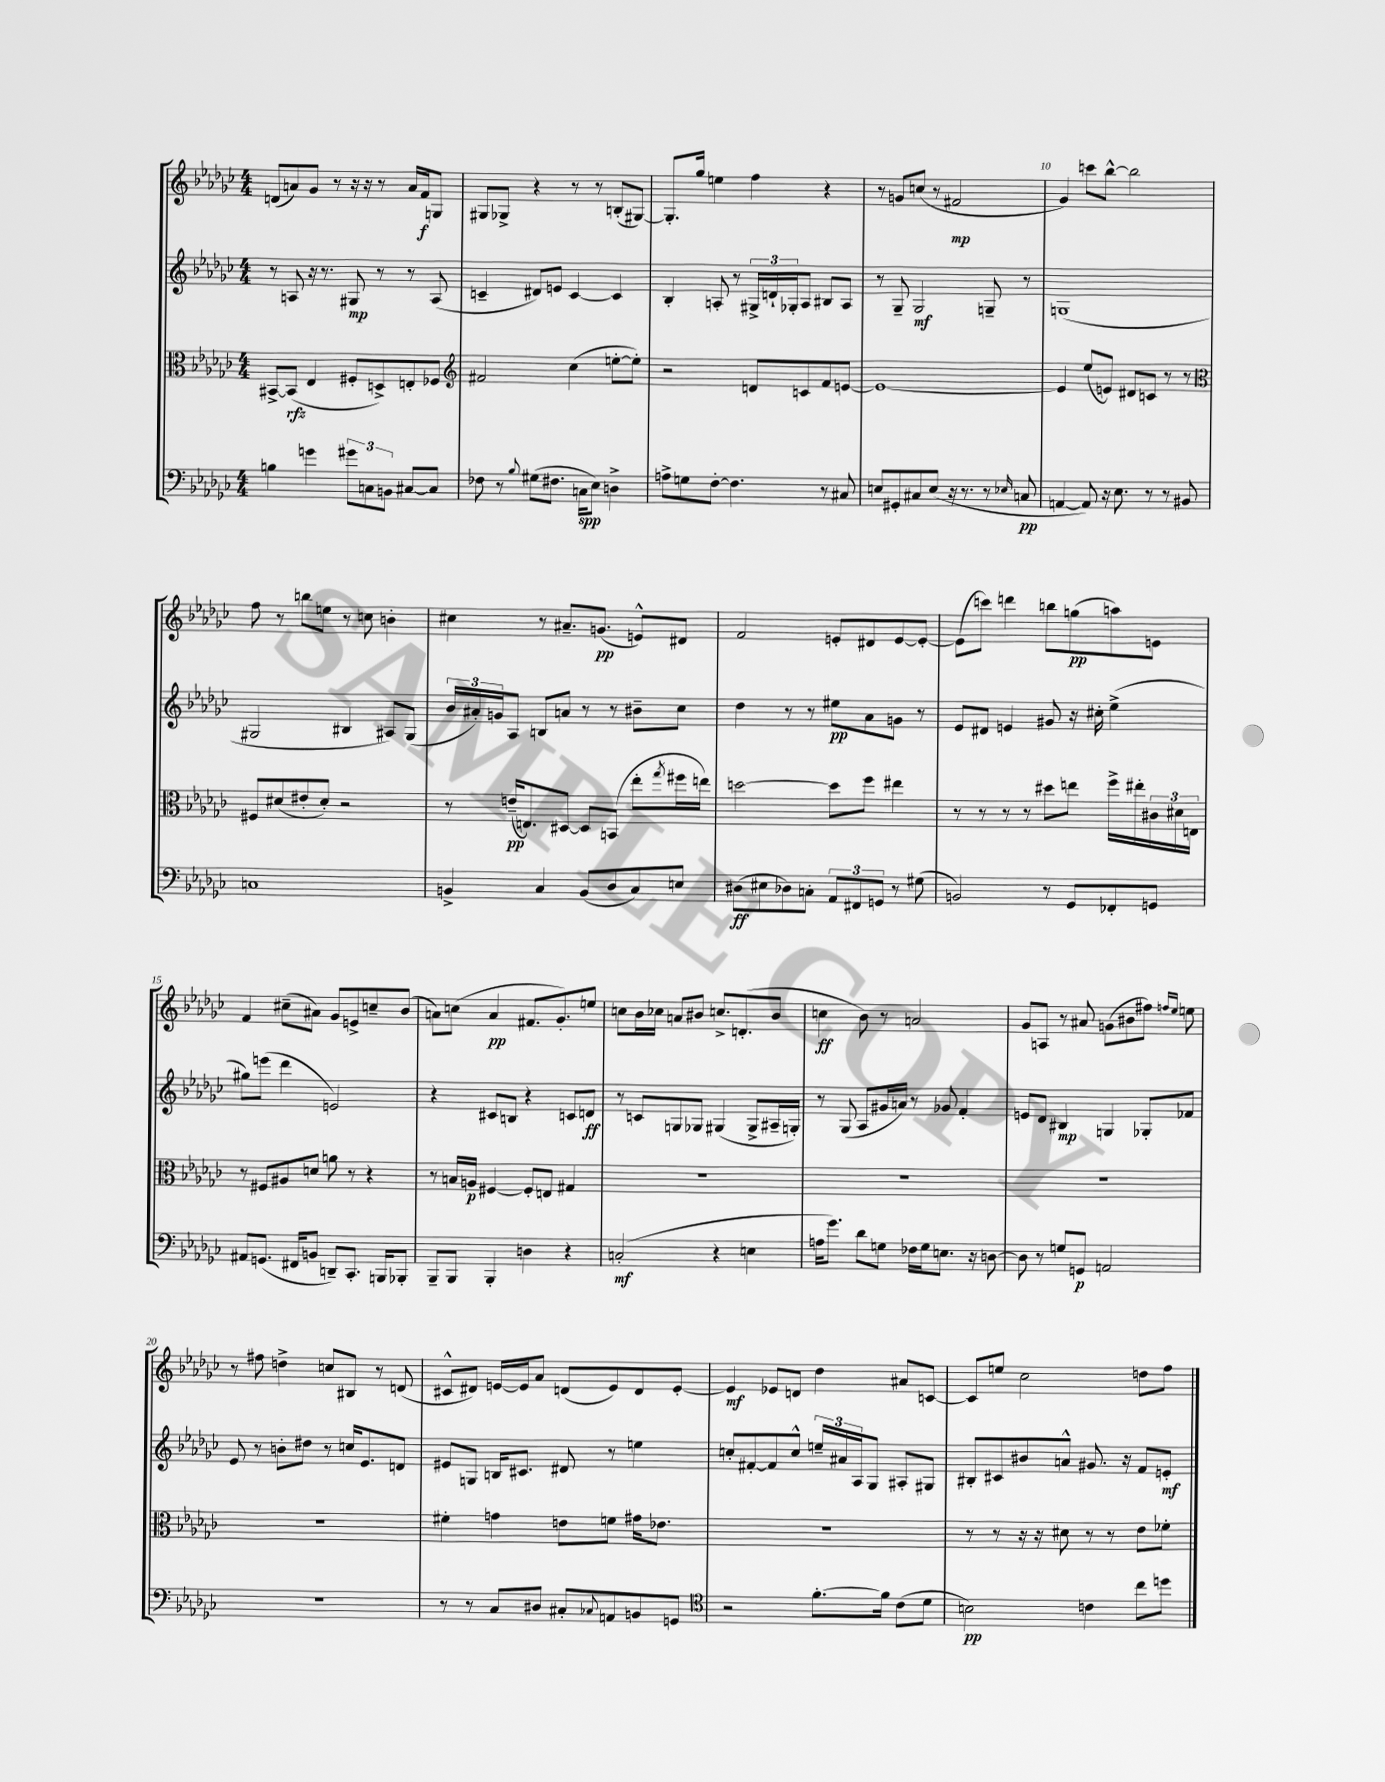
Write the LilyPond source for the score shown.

<<
\new StaffGroup <<
\new Staff = "s0" {
    \clef treble \key ges \major \numericTimeSignature \time 4/4
    d'8( a'8) ges'8 r8 r16 r16 r8 a'16 f'16\f g8 |
    gis8 ges8-> r4 r8 r8 b8-.( gis8~) |
    gis8.-. ges''16 e''4 f''4 r4 |
    r8 g'8 c''8( r8 fis'2\mp |
    ges'4) c'''8 bes''8~-^ bes''2 |
    f''8 r8 b''8 e''8 r8 c''8 b'4-. |
    cis''4 r8 ais'8.-- g'8.\pp( e'8-^) dis'8 |
    f'2 e'8-. dis'8 e'8~ e'8~-. |
    e'8( c'''8) d'''4 b''8 g''8\pp( a''8) e'8 |
    f'4 cis''8--( ais'8) ges'8 e'8-> c''8-- bes'8( |
    a'8) c''8( a'4\pp fis'8. ges'8.-.) e''8 |
    c''8 bes'16 ces''16 a'8 bis'8 c''8.-> d'8.-.( bis'8 |
    c''4\ff bes'8) r8 a'2 |
    ges'8 a8 r8 ais'8 g'8( bis'8 fis''8) \grace { f''16 ees''16 } e''8 |
    r8 fis''8 d''4-> c''8 bis8 r8 d'8( |
    cis'8-^ dis'8) e'16~ e'16 aes'8 d'8( e'8) d'8 e'8~-. |
    e'4\mf ees'8 d'8 des''4 ais'8 c'8~ |
    c'8 e''8 ces''2 d''8 f''8 \bar "|." |
}
\new Staff = "s1" {
    \clef treble \key ges \major \numericTimeSignature \time 4/4
    r8 a8 r16 r8. gis8\mp r8 r8 a8( |
    c'4-- dis'8) e'8 c'4~ c'4 |
    bes4-. a8-. r8 \tuplet 3/2 { gis16-> d'16-! ges16-. } a8 bis8 a8 |
    r8 ges8-- ges2\mf g8-- r8 |
    g1( |
    gis2 bis4 ais8) gis8( |
    \tuplet 3/2 { bes'16 ais'16-.) g'16 } aes8 b8 a'8 r8 r8 bis'8-- ces''8 |
    des''4 r8 r8 eis''8\pp aes'8 g'8 r8 |
    ees'8 dis'8 e'4 gis'8 r16 cis''16-. ees''4->( |
    gis''8) e'''8( des'''4 e'2) |
    r4 cis'8 b8 r4 c'8 d'8\ff |
    r8 c'8 g8 ges8 gis4( gis8-> ais16-- g16-.) |
    r8 ges8( aes8 gis'16 a'16) r8 ges'8 f'4-. |
    e'8 des'8 bis4\mp g4 ges8-. fes'8 |
    ees'8 r8 b'8-. dis''8 r8 c''16 ees'8. d'8 |
    eis'8 g8 b16 cis'8. dis'8 r8 e''4 |
    c''8-. fis'8~-. fis'8 c''8-^ \tuplet 3/2 { e''16-- ais'16 aes16 } ges8 ais8-. gis8 |
    bis8-. cis'8 bis'8 a'8-^ gis'8. r16 f'8 e'8-.\mf \bar "|." |
}
\new Staff = "s2" {
    \clef alto \key ges \major \numericTimeSignature \time 4/4
    bis,8~-> bis,8\rfz( ees4 fis8-. d8->) e8-. fes8 |
    \clef treble fis'2 ces''4( e''8~-. e''8-.) |
    r2 d'8 c'8 f'8 e'8~ |
    e'1~ |
    e'4 ees''8( e'8) dis'8 c'8 r8 r8 |
    \clef alto fis8 dis'8( eis'8-. dis'8-.) r2 |
    r8 e'16--\pp( e8.) dis8~ dis8 b,8( ees''8-. \acciaccatura { ges''8 } fis''16 e''16) |
    d''2~ d''8 f''8 eis''4 |
    r8 r8 r8 r8 dis''8 e''8 f''16-> eis''16-. \tuplet 3/2 { cis'16 dis'16 e16 } |
    r8 fis8 ais8 d'8 a'8 r8 r4 |
    r8 b16 a16\p fis4~ fis8-. e8 gis4 |
    R1 |
    R1 |
    R1 |
    R1 |
    fis'4-. g'4 e'8 f'8 gis'16 ees'8. |
    R1 |
    r8 r8 r16 r16 dis'8 r8 r8 ees'8 fes'8-. \bar "|." |
}
\new Staff = "s3" {
    \clef bass \key ges \major \numericTimeSignature \time 4/4
    b4 g'4 \tuplet 3/2 { gis'8 c8 b,8 } cis8~ cis8 |
    fes8 r8 \appoggiatura { bes8 } gis8( fis8. c16\spp ees8) d4-> |
    a8-> g8 f8~-. f4. r8 cis8 |
    e8 gis,8-. cis8 e8( r16 r8. r8 \grace { ees16 } c8\pp |
    a,4~ a,8) r16 ees8. r8 r8 bis,8 |
    c1 |
    b,4-> ces4 b,8( des8 ces8) e8 |
    dis8\ff( eis8 des8) c8-. \tuplet 3/2 { aes,8 fis,8 g,8 } r8 gis8( |
    b,2) r8 ges,8 fes,8-. g,8 |
    ais,8 g,8.( fis,16 b,8 d,8--) ces,8.-. b,,16 bes,,8-. |
    bes,,8-- bes,,8 bes,,4-. d4 r4 |
    c2-.\mf( r4 e4 |
    a16 ges'8.) des'8 g8 fes16 g16 e8. r16 d8~ |
    d8 r8 g8 g,8\p a,2 |
    R1 |
    r8 r8 ces8 dis8 cis8-. \appoggiatura { ces8 } a,8 b,8 g,8 |
    \clef tenor r2 f'8.~-. f'16 ces'8( des'8 |
    b2\pp) c'4 ces''8 d''8 \bar "|." |
}
>>
>>
\layout { \context { \Score currentBarNumber = #6 \override BarNumber.break-visibility = ##(#f #t #t) barNumberVisibility = #(every-nth-bar-number-visible 5) } }
